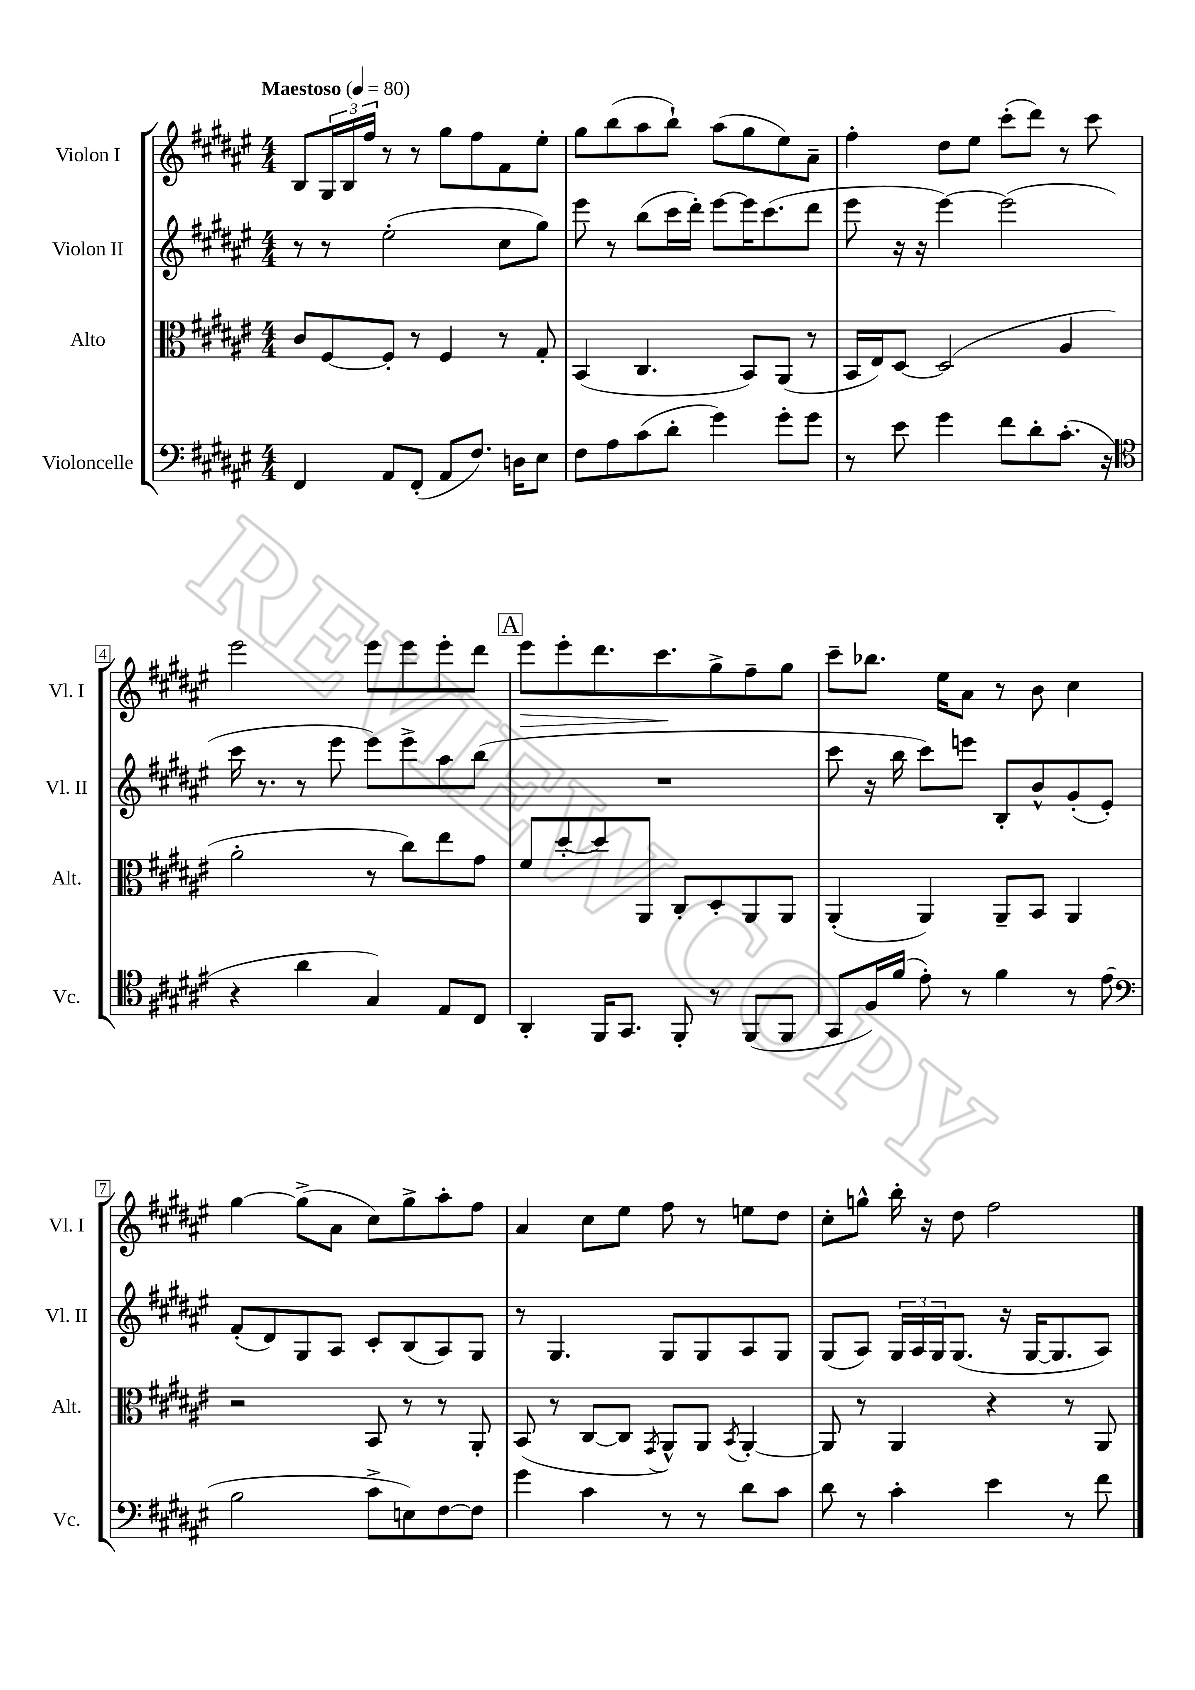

**kern	**kern	**kern	**kern
*staff4	*staff3	*staff2	*staff1
*clefF4	*clefC3	*clefG2	*clefG2
*k[f#c#g#d#a#e#]	*k[f#c#g#d#a#e#]	*k[f#c#g#d#a#e#]	*k[f#c#g#d#a#e#]
*M4/4	*M4/4	*M4/4	*M4/4
*MM80	*MM80	*MM80	*MM80
4FF#	8c#	8r	8B
.	[8F#	8r	24G#
.	.	.	24B
.	.	.	24ff#
8AA#	8F#']	(2ee#'	8r
(8FF#'	8r	.	8r
8AA#	4F#	.	8gg#
8.F#)	.	.	8ff#
.	8r	8cc#	8f#
16D	.	.	.
8E#	8G#'	8gg#)	8ee#'
=	=	=	=
8F#	(4BB	8eee#	8gg#
8A#	.	8r	(8bb
(8c#	4.C#	(8bb	8aa#
8d#'	.	16ccc#	8bb`)
.	.	16ddd#')	.
4g#)	.	[8eee#	(8aa#
.	8BB)	16eee#]	8gg#
.	.	(8.ccc#	.
8g#'	(8AA#	.	8ee#)
8g#	8r	8ddd#	8a#~
=	=	=	=
8r	16BB	8eee#	4ff#'
.	16E#)	.	.
8e#	[8D#	16r	.
.	.	16r	.
4g#	(2D#]	[4eee#)	8dd#
.	.	.	8ee#
8f#	.	(2eee#]	(8ccc#'
8d#'	.	.	8ddd#)
(8.c#'	4A#	.	8r
.	.	.	8ccc#
16r	.	.	.
=	=	=	=
*clefC4	*	*	*
4r	2a#'	16ccc#	2eee#
.	.	8.r	.
4a#	.	8r	.
.	.	8eee#	.
4G#)	8r	8eee#)	8eee#
.	8cc#)	8eee#^	8eee#
8E#	8ee#	8aa#	8eee#'
8C#	8g#	(8bb	8ddd#
=	=	=	=
4AA#'	8f#	1r	8eee#
.	[8dd#'	.	8eee#'
16FF#	8dd#]	.	8.ddd#
8.GG#	.	.	.
.	8AA#	.	.
.	.	.	8.ccc#
8FF#'	8C#'	.	.
8r	8D#'	.	8gg#^
(8FF#	8AA#	.	8ff#~
8FF#	8AA#	.	8gg#
=	=	=	=
8GG#	(4AA#'	8ccc#	8ccc#~
16F#)	.	16r	8.bb-
(16f#	.	16bb	.
8e#')	4AA#)	8ccc#)	.
.	.	.	16ee#
8r	.	8eee	8a#
4f#	8AA#~	8B'	8r
.	8BB	8b^^	8b
8r	4AA#	(8g#'	4cc#
(8e#	.	8e#')	.
=	=	=	=
*clefF4	*	*	*
2B	2r	(8f#'	[4gg#
.	.	8d#)	.
.	.	8G#	(8gg#^]
.	.	8A#	8a#
8c#^	8BB	8c#'	8cc#)
8E)	8r	(8B	8gg#^
[8F#	8r	8A#)	8aa#'
8F#]	8AA#'	8G#	8ff#
=	=	=	=
4g#	(8BB	8r	4a#
.	8r	4.G#	.
4c#	[8C#	.	8cc#
.	8C#]	.	8ee#
.	8qGG#	.	.
8r	8AA#^^)	8G#	8ff#
8r	8AA#	8G#	8r
.	8qBB	.	.
8d#	[4AA#'	8A#	8ee
8c#	.	8G#	8dd#
=	=	=	=
8d#	8AA#]	(8G#	8cc#'
8r	8r	8A#)	8gg^^
4c#'	4AA#	24G#	16bb'
.	.	24A#	.
.	.	.	16r
.	.	24G#	.
.	.	(8.G#	8dd#
4e#	4r	.	2ff#
.	.	16r	.
.	.	[16G#	.
.	.	8.G#]	.
8r	8r	.	.
8f#	8AA#	8A#)	.
==	==	==	==
*-	*-	*-	*-
